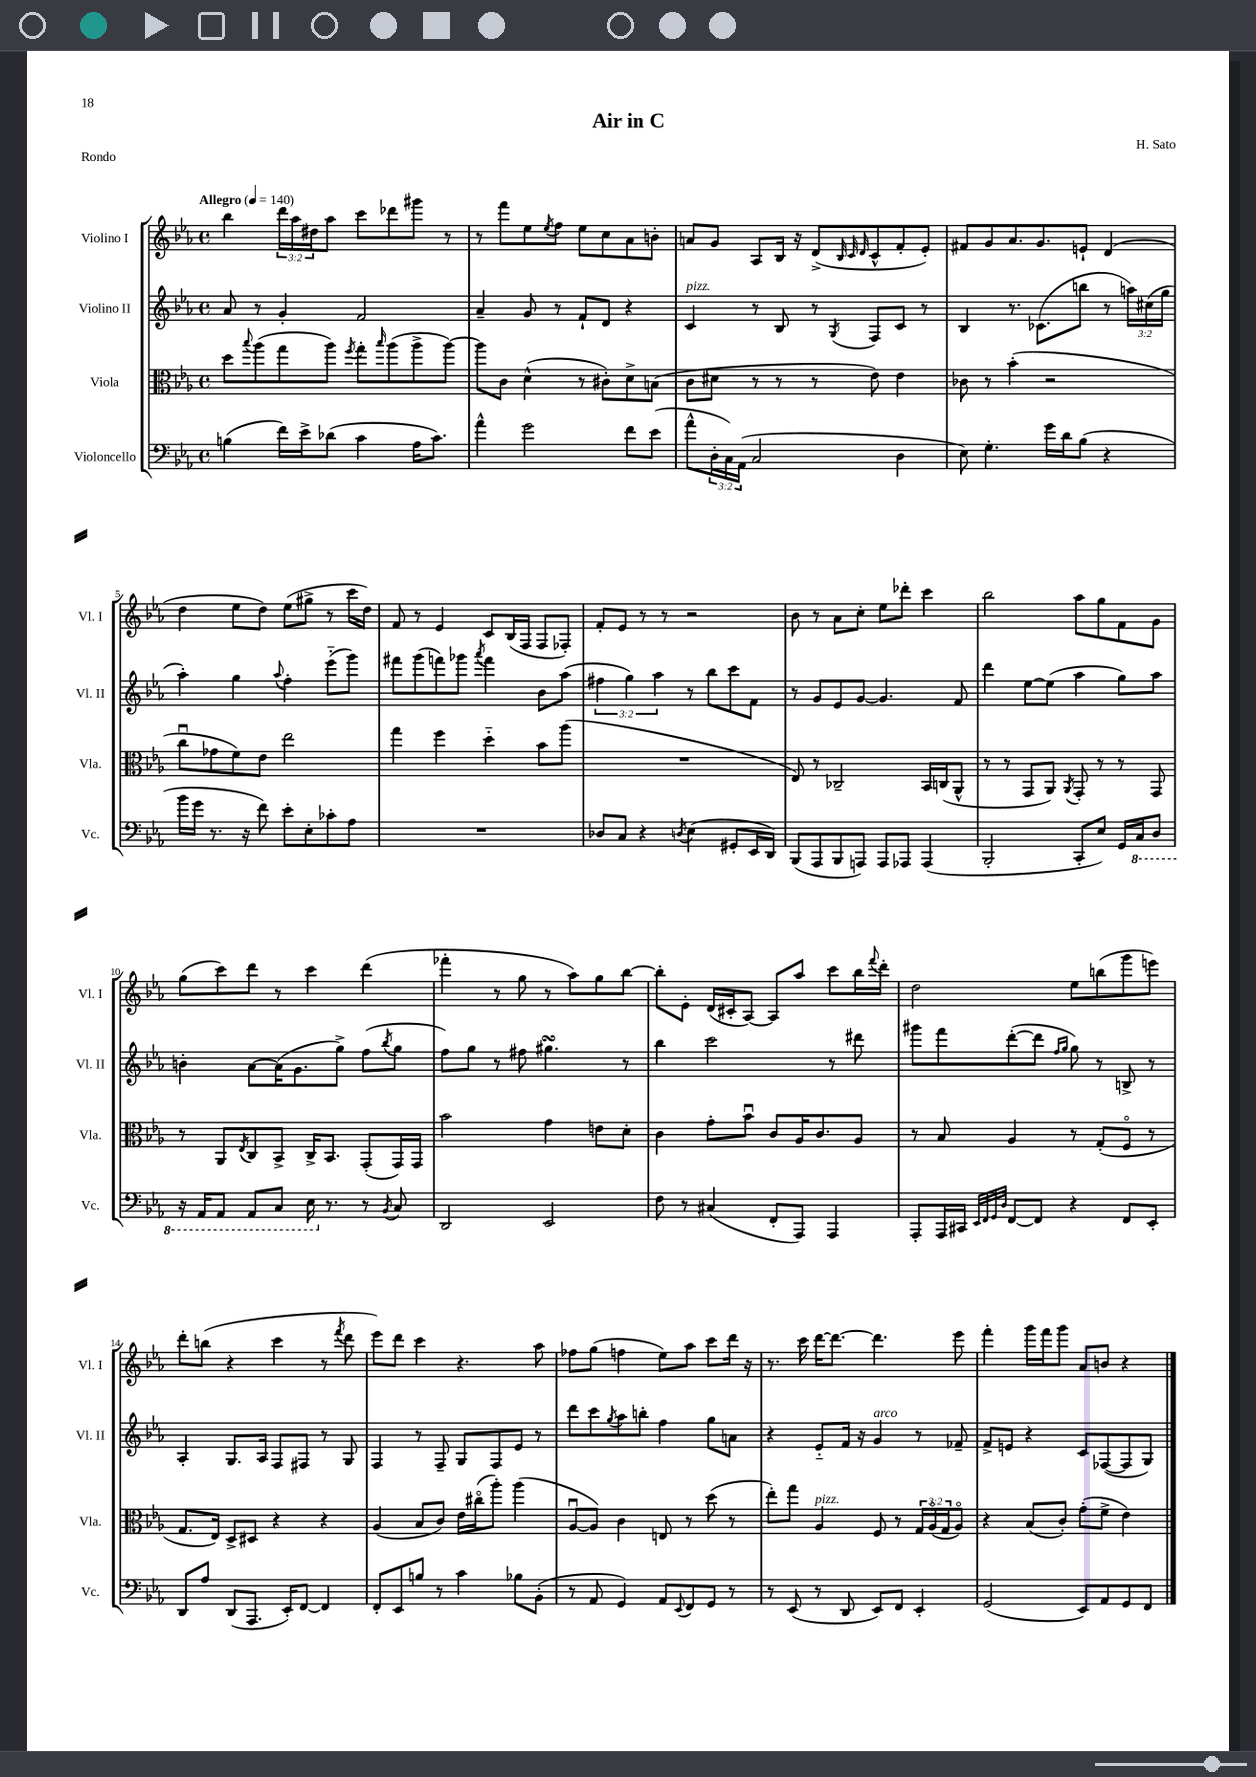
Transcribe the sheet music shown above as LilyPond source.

\header { title = "Air in C" composer = "H. Sato" piece = "Rondo" }
<<
\new StaffGroup <<
\new Staff = "s0" \with { instrumentName = "Violino I" shortInstrumentName = "Vl. I" } {
    \clef treble \key ees \major \defaultTimeSignature \time 4/4 \override Staff.TupletNumber.text = #tuplet-number::calc-fraction-text \tempo "Allegro" 4 = 140
    bes''4 \tuplet 3/2 { d'''16 aes''16 dis''16 } aes''8 c'''8 des'''8 gis'''8 r8 |
    r8 f'''8 ees''8 \acciaccatura { ees''8 } f''8 ees''8 c''8 aes'8 b'8-. |
    a'8 g'8 aes8 bes16 r16 d'8->( \grace { bes32 c'32 d'32 } c'8-^ f'8-. ees'8-.) |
    fis'8 g'8 aes'8. g'8. e'8-! d'4( |
    d''4 ees''8 d''8) ees''8( gis''8-> r8 c'''16 d''16) |
    f'8 r8 ees'4 c'8 bes16( f16 f8 fes8-.) |
    f'8-. ees'8 r8 r8 r2 |
    bes'8 r8 aes'8 c''8-. ees''8 des'''8-. c'''4 |
    bes''2 aes''8 g''8 f'8 g'8 |
    g''8( c'''8) d'''8 r8 c'''4 d'''4( |
    fes'''4-. r8 g''8 r8 aes''8) g''8 bes''8~ |
    bes''8-. ees'8-. d'16( cis'16-. aes8~) aes8 aes''8 c'''8 bes''16 \appoggiatura { f'''8 } d'''16-. |
    d''2 ees''8 b''8( g'''8 e'''8) |
    d'''8-. b''8( r4 c'''4 r8 \acciaccatura { f'''8 } d'''8 |
    ees'''8) d'''8 c'''4 r4. aes''8 |
    fes''8 g''8( f''4 ees''8) aes''8 c'''8 d'''16 r16 |
    r8. c'''16 d'''16~ d'''8.~ d'''4. ees'''8 |
    f'''4-. g'''16 f'''16 g'''8 aes'8 b'8 r4 \bar "|." |
}
\new Staff = "s1" \with { instrumentName = "Violino II" shortInstrumentName = "Vl. II" } {
    \clef treble \key ees \major \defaultTimeSignature \time 4/4 \override Staff.TupletNumber.text = #tuplet-number::calc-fraction-text
    aes'8 r8 g'4-. f'2 |
    aes'4-- g'8 r8 f'8-! d'8 r4 |
    c'4^\markup { \italic "pizz." } r8 bes8 r8 \acciaccatura { g8 } f8 c'8 r8 |
    bes4 r8. ces'8.( b''8 r8 \tuplet 3/2 { a''16) cis''16( g''16 } |
    aes''4-.) g''4 \appoggiatura { aes''8 } f''4-. ees'''8-_( g'''8) |
    fis'''8 g'''8( f'''8) ges'''8 \acciaccatura { aes'''8 } f'''4 bes'8 aes''8( |
    \tuplet 3/2 { fis''4 g''4) aes''4 } r8 bes''8 c'''8 f'8 |
    r8 g'8 ees'8 g'8~ g'4. f'8 |
    d'''4 ees''8~ ees''8( aes''4 g''8) aes''8 |
    b'4-. aes'8~ aes'16( g'8. g''8->) f''8( \acciaccatura { bes''8 } g''8 |
    f''8) g''8 r8 fis''8 gis''4.\turn r8 |
    bes''4 c'''2 r8 dis'''8 |
    gis'''8 f'''8 d'''8~-.( d'''8 \grace { f''16 g''16 } g''8) r8 b8-> r8 |
    aes4-. g8. aes16 f8 fis8 r8 g8 |
    f4 r8 f8-- g8 f8 ees'8 r8 |
    d'''8 c'''8 \acciaccatura { g''8 } aes''8 b''8-. f''4 g''8 a'8 |
    r4 ees'8-_ f'16 r16 g'4^\markup { \italic "arco" } r8 fes'8-- |
    f'8-> e'8 r4 c'8 fes8~( fes8 g8) \bar "|." |
}
\new Staff = "s2" \with { instrumentName = "Viola" shortInstrumentName = "Vla." } {
    \clef alto \key ees \major \defaultTimeSignature \time 4/4 \override Staff.TupletNumber.text = #tuplet-number::calc-fraction-text
    d''8 \appoggiatura { bes''8 } aes''8( g''8 aes''8) \acciaccatura { f''8 } g''8-. \grace { bes''16 } aes''8( aes''8-> aes''8~) |
    aes''8 c'8 d'4-^( r8 cis'8-.) d'8-> b8( |
    c'8 dis'8 r8 r8 r8 ees'8) ees'4 |
    ces'8 r8 bes'4-.( r2 |
    c''8\downbow ges'8 f'8) ees'8 ees''2 |
    g''4 f''4 d''4-_ bes'8 aes''8( |
    R1 |
    ees8) r8 ces2-- bes,16 c16( aes,8-^ |
    r8 r8 g,8 aes,8) \acciaccatura { aes,8 } g,8-. r8 r8 g,8 |
    r8 aes,8 \acciaccatura { ees8 } c8 bes,8-> c16-> bes,8. g,8-.( g,16) g,16 |
    bes'2 g'4 e'8 d'8-. |
    c'4 g'8-. bes'8\downbow c'8 aes16 c'8. aes8 |
    r8 bes8 aes4 r8 g8-.( f8\flageolet r8 |
    g8. ees16) d8-> dis8 r4 r4 |
    aes4( bes8 c'8) ees'16 cis''16\flageolet( aes''8-.) aes''4( |
    aes8~\downbow aes8) c'4 e8 r8 d''8( r8 |
    ees''8-.) g''8 aes4^\markup { \italic "pizz." } f8 r8 \tuplet 3/2 { g16 aes16\flageolet( g16 } aes8\flageolet) |
    r4 bes8( c'8-.) g'8-.( f'8-> ees'4) \bar "|." |
}
\new Staff = "s3" \with { instrumentName = "Violoncello" shortInstrumentName = "Vc." } {
    \clef bass \key ees \major \defaultTimeSignature \time 4/4 \override Staff.TupletNumber.text = #tuplet-number::calc-fraction-text
    b4( f'16) ees'16-> des'8( c'4 aes16 c'8.) |
    aes'4-^ g'2 f'8 ees'8( |
    aes'8-^ \tuplet 3/2 { d16-. c16) aes,16( } c2 d4 |
    ees8) g4.-. g'16 d'16 bes8( r4 |
    bes'16 g'16 r8. r16 f'8) ees'8-. ees8-. ces'8-. aes8 |
    R1 |
    des8 c8 r4 \acciaccatura { d8 } ees4( gis,8-. ees,16 d,16) |
    bes,,8( aes,,8 bes,,8 a,,8) a,,8 aes,,8 aes,,4( |
    bes,,2-. c,8-. ees8) g,16 \ottava #-1 c,16 d,8 |
    r16 aes,,16 aes,,8 aes,,8 c,8 ees,16 \ottava #0 r8. r8 \acciaccatura { bes,8 } c8 |
    d,2 ees,2 |
    f8 r8 cis4( f,8-. aes,,8) aes,,4 |
    aes,,8-. aes,,16 cis,16 \grace { ees,32 f,32 g,32 d32 } f,8~ f,8 r4 f,8 ees,8-. |
    d,8 aes8 d,8( aes,,8. ees,16-.) f,8~ f,4 |
    f,8-. ees,8 b8 r8 c'4 bes8 bes,8-.( |
    r8 aes,8 g,4) aes,8 \appoggiatura { ees,8 } f,8 g,8 r8 |
    r8 ees,8( r8 d,8 ees,8) f,8 ees,4-. |
    g,2( ees,8) aes,8 g,8 f,8 \bar "|." |
}
>>
>>
